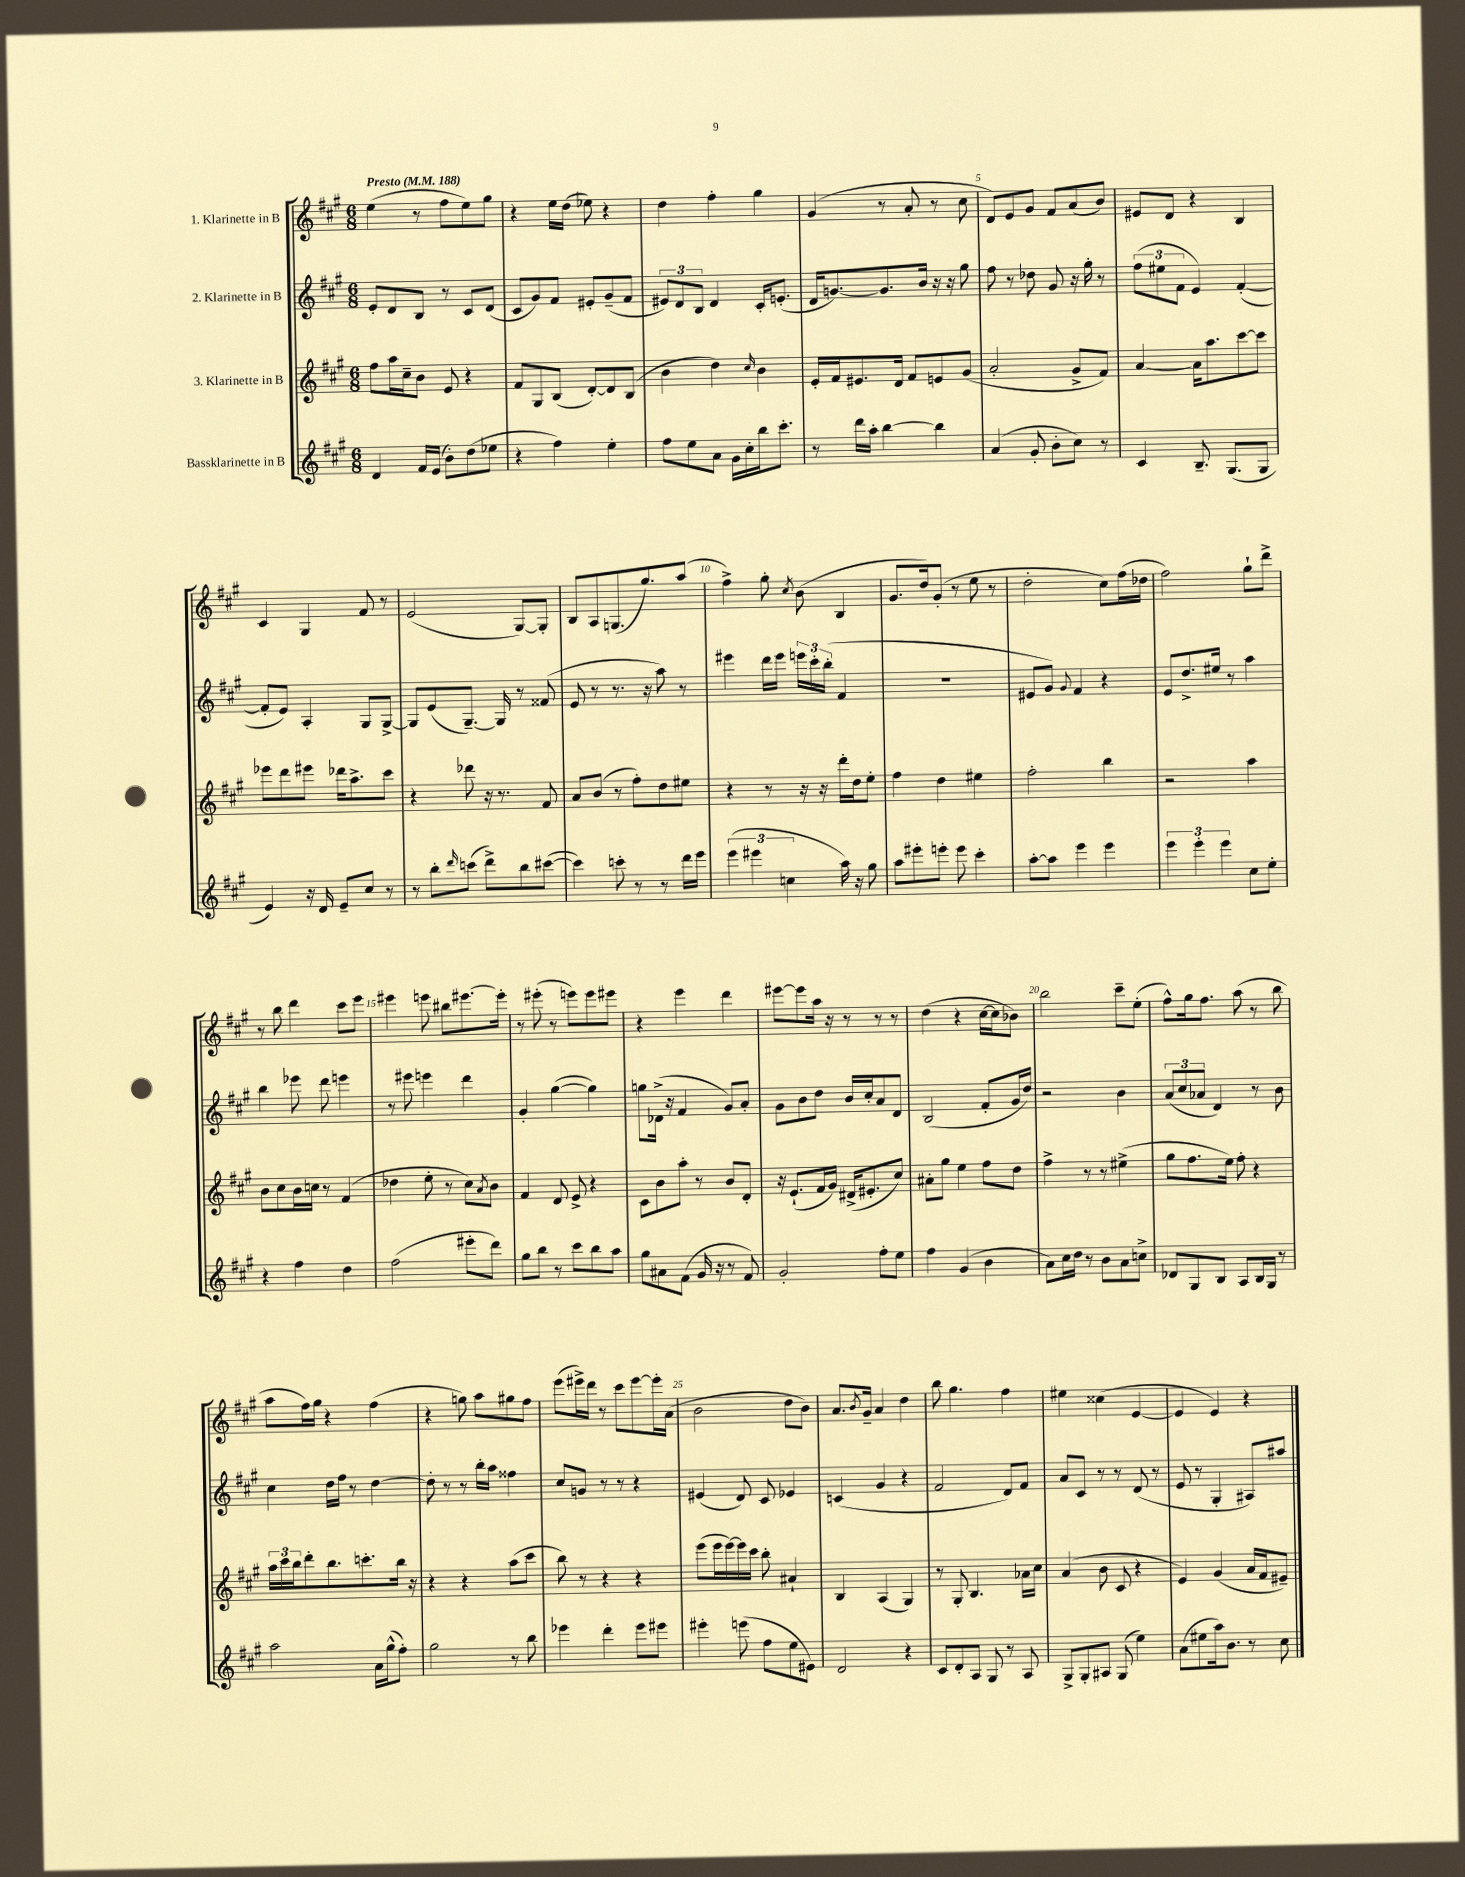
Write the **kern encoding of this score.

**kern	**kern	**kern	**kern
*staff4	*staff3	*staff2	*staff1
*clefG2	*clefG2	*clefG2	*clefG2
*k[f#c#g#]	*k[f#c#g#]	*k[f#c#g#]	*k[f#c#g#]
*M6/8	*M6/8	*M6/8	*M6/8
*MM188	*MM188	*MM188	*MM188
4d	8ff#	8e'	(4ee
.	16aa	8d	.
.	16cc#~	.	.
16f#	8b	8B	8r
(16e	.	.	.
8b')	8e	8r	8ff#
(8dd	4r	8c#	8ee)
8ee-	.	(8d	8gg#
=	=	=	=
4r	8f#	8c#	4r
.	8G#	8g#)	.
4ff#)	(8B	8f#	16ee
.	.	.	(16dd
.	[8d')	8e#'	8ee-)
4ee'	8d]	(8g#~	4r
.	(8B	8f#	.
=	=	=	=
8ff#	4b	12e#)	4dd
.	.	12d	.
8ee	.	.	.
.	.	12B	.
8a	4dd)	4d	4ff#'
16g#	.	.	.
16cc#'	.	.	.
.	16qqcc#	.	.
16bb	4b	16c#'	4gg#
8.ccc#'	.	(8.e'	.
=	=	=	=
8r	16e'	16d	(4g#
.	16f#	[8.g)	.
16ddd	8.e#	.	.
16aa'	.	.	.
[4bb	.	8.g]	8r
.	16d	.	.
.	8f#	.	8a'
.	.	16b	.
4bb]	8e	16r	8r
.	.	16r	.
.	(8g#	8gg#	8cc#
=	=	=	=
(4a	2a'	8ff#	8d)
.	.	8r	8e
8g#'	.	8dd-	8g#
8b'	.	8g#	8f#
8cc#)	8g#^	16r	(8a
.	.	16gg#'	.
8r	8f#)	8r	8b)
=	=	=	=
4c#	[4a	(12ff#	8e#
.	.	12ee#	.
.	.	.	8d
.	.	12f#	.
8.B~	16a]	4e)	4r
.	8.aa	.	.
(8.G#	.	.	.
.	[8ccc#	([4f#'	4B
8G#	8ccc#]	.	.
=	=	=	=
4e)	8eee-	8f#']	4c#
.	8ddd	8e)	.
16r	8eee#	4A'	4G#
16d	.	.	.
8e~	16ddd-	.	.
.	8.aa^	.	.
8cc#	.	8G#	8f#
8r	8ccc#	[8G#^	8r
=	=	=	=
8r	4r	8G#]	(2e
8bb'	.	(8e	.
16qqddd	.	.	.
(8ccc	8ddd-	[8.G#~)	.
8ddd^)	16r	.	.
.	8.r	16G#]	.
8bb	.	8r	[8G#)
([8ccc#	8f#	(8f##	8G#']
=	=	=	=
4ccc#])	8a	8e	8B
.	(8b	8r	8A
8ccc'	8r	8.r	(8.G
8r	8ff#')	.	.
.	.	16r	8.gg#)
8r	8dd	8aa)	.
16ddd	8ee#	8r	(8aa
16eee	.	.	.
=	=	=	=
(6eee	4r	4eee#	4ff#^)
6eee#	.	.	.
.	8r	16ddd	8gg#'
.	.	16eee#	.
6cc	.	.	.
.	.	.	8qcc#
.	16r	24eee	(8b
.	.	24ccc#'	.
.	16r	.	.
.	.	(24bb'	.
16aa)	16ddd'	4f#	4B
16r	16dd	.	.
8gg#	8ee'	.	.
=	=	=	=
8aa	4ff#	2.r	8.g#
8eee#'	.	.	.
.	.	.	16dd)
8eee'	4dd	.	(8g#'
8eee	.	.	8r
4ccc#'	4ee#	.	8ee
.	.	.	8r
=	=	=	=
[8aa'	2ff#'	8e#	2dd'
8aa]	.	8g#)	.
.	.	8qqg#	.
4eee	.	4f#	.
4eee	4bb	4r	8cc#)
.	.	.	(16ff#
.	.	.	16dd-
=	=	=	=
6eee	2r	8e	2ff#)
.	.	8.dd^	.
6eee'	.	.	.
.	.	16ee#	.
6eee	.	.	.
.	.	8r	.
8cc#	4aa	4aa	8gg#`
8ee'	.	.	8ddd^
=	=	=	=
4r	8b	4bb	8r
.	8cc#	.	8bb
4ff#	16b	8eee-	4ddd
.	16cc	.	.
.	8r	8ddd	.
4dd	(4f#	4eee	8ccc#
.	.	.	8eee
=	=	=	=
(2ff#	4dd-	8r	4eee#
.	.	8eee#	.
.	8ee'	4eee	8eee
.	8r	.	8bb#
8eee#'	8cc#)	4ddd	[8.eee#
.	8qa	.	.
8ddd)	8b	.	.
.	.	.	16eee#']
=	=	=	=
8gg#	4f#	4g#'	8r
8bb	.	.	(8eee#'
8r	8d	([4gg#	8r
8ccc#	8e^	.	8eee)
8bb	4r	4gg#])	8eee
8aa	.	.	8eee#
=	=	=	=
8gg#	8c#	8gg	4r
8a#	8b	(16d-^	.
.	.	16r	.
(8f#	8aa'	4f#	4eee
16g#	8r	.	.
16r	.	.	.
8r	8b	8g#)	4ddd
8f#)	8d'	8a'	.
=	=	=	=
2g#'	16r	8g#	[8eee#
.	(8.e`	.	.
.	.	8b	8eee#]
.	16f#	8dd	16aa
.	16g#)	.	16r
.	(16d#^	16b	8r
.	8.e#'	16cc#'	.
8ff#'	.	8a	8r
8ee	8cc#)	8d	8r
=	=	=	=
4ff#	8a#'	(2B	(4dd
.	8gg#	.	.
(4g#	4ee	.	4r
4b	8ff#	8f#'	[16cc#
.	.	.	16cc#]
.	8dd	16g#	8b-)
.	.	16dd)	.
=	=	=	=
8a)	4ff#^	2r	2bb
16cc#	.	.	.
16dd	.	.	.
8r	8r	.	.
8b	8r	.	.
8a	(4ee#^	4b	8ccc#~
8cc^	.	.	(8ee'
=	=	=	=
8d-	8gg#	(12a	8ff#^^)
.	.	12cc#	.
8G#	8.ff#	.	16gg#
.	.	12a-	.
.	.	.	8.ff#
8B	.	4d)	.
.	16ee)	.	.
8A	8ff#'	.	(8aa
16B	4r	8r	8r
16G#	.	.	.
8r	.	8b	8bb
=	=	=	=
2aa	24aa	4cc#	8aa
.	24ccc#	.	.
.	24bb	.	.
.	8ddd'	.	16ff#)
.	.	.	16gg#
.	8.bb	16dd	4r
.	.	16ff#	.
.	.	8r	.
.	8.ccc'	.	.
16a	.	[4dd	(4ff#
(16gg#^^	.	.	.
8ff#')	16bb	.	.
.	16r	.	.
=	=	=	=
2gg#	4r	8dd']	4r
.	.	8r	.
.	4r	8r	8gg)
.	.	16bb'	8aa
.	.	16aa	.
8r	(8aa	4ff##	8gg#
8bb	8ccc#	.	8ff#
=	=	=	=
4eee-	8bb)	8cc#	(8eee
.	8r	8g	16eee#^)
.	.	.	16ddd
4ddd'	4r	8r	8r
.	.	8r	8ccc#
8eee-	4r	4r	[8eee#
8eee#	.	.	16eee#']
.	.	.	(16a
=	=	=	=
4eee#'	(8eee	(4e#	2b
.	16eee	.	.
.	[16eee)	.	.
(8eee	16eee]	8d)	.
.	16ccc#	.	.
8ff#	8bb'	8c#	.
8ee	4a#`	4e-	8dd
8e#)	.	.	8b)
=	=	=	=
2d	4B	(4c	8.a
.	.	.	8qb
.	.	.	16g#~
.	(4A	4g#	4a
4r	4G#)	4r	4dd
=	=	=	=
8c#	8r	2f#	8bb
8d'	8G#'	.	4.gg#
8A	4.B	.	.
8G#	.	.	.
8r	.	8d)	4ff#
8A	16a-	8f#	.
.	16cc#	.	.
=	=	=	=
8G#^	(4a	8a	4ee#
8G#'	.	8c#	.
8A#	8b	8r	(4cc##
(8G#	8c#	8r	.
4ee)	4r	(8d	[4e
.	.	8r	.
=	=	=	=
(8a	4e)	8e	4e]
8ee#	.	8r	.
16aa)	(4g#	4G#'	4e)
8.b	.	.	.
8r	16a	8A#)	4r
.	16f#	.	.
8cc#	8e#~)	8aa#	.
==	==	==	==
*-	*-	*-	*-
